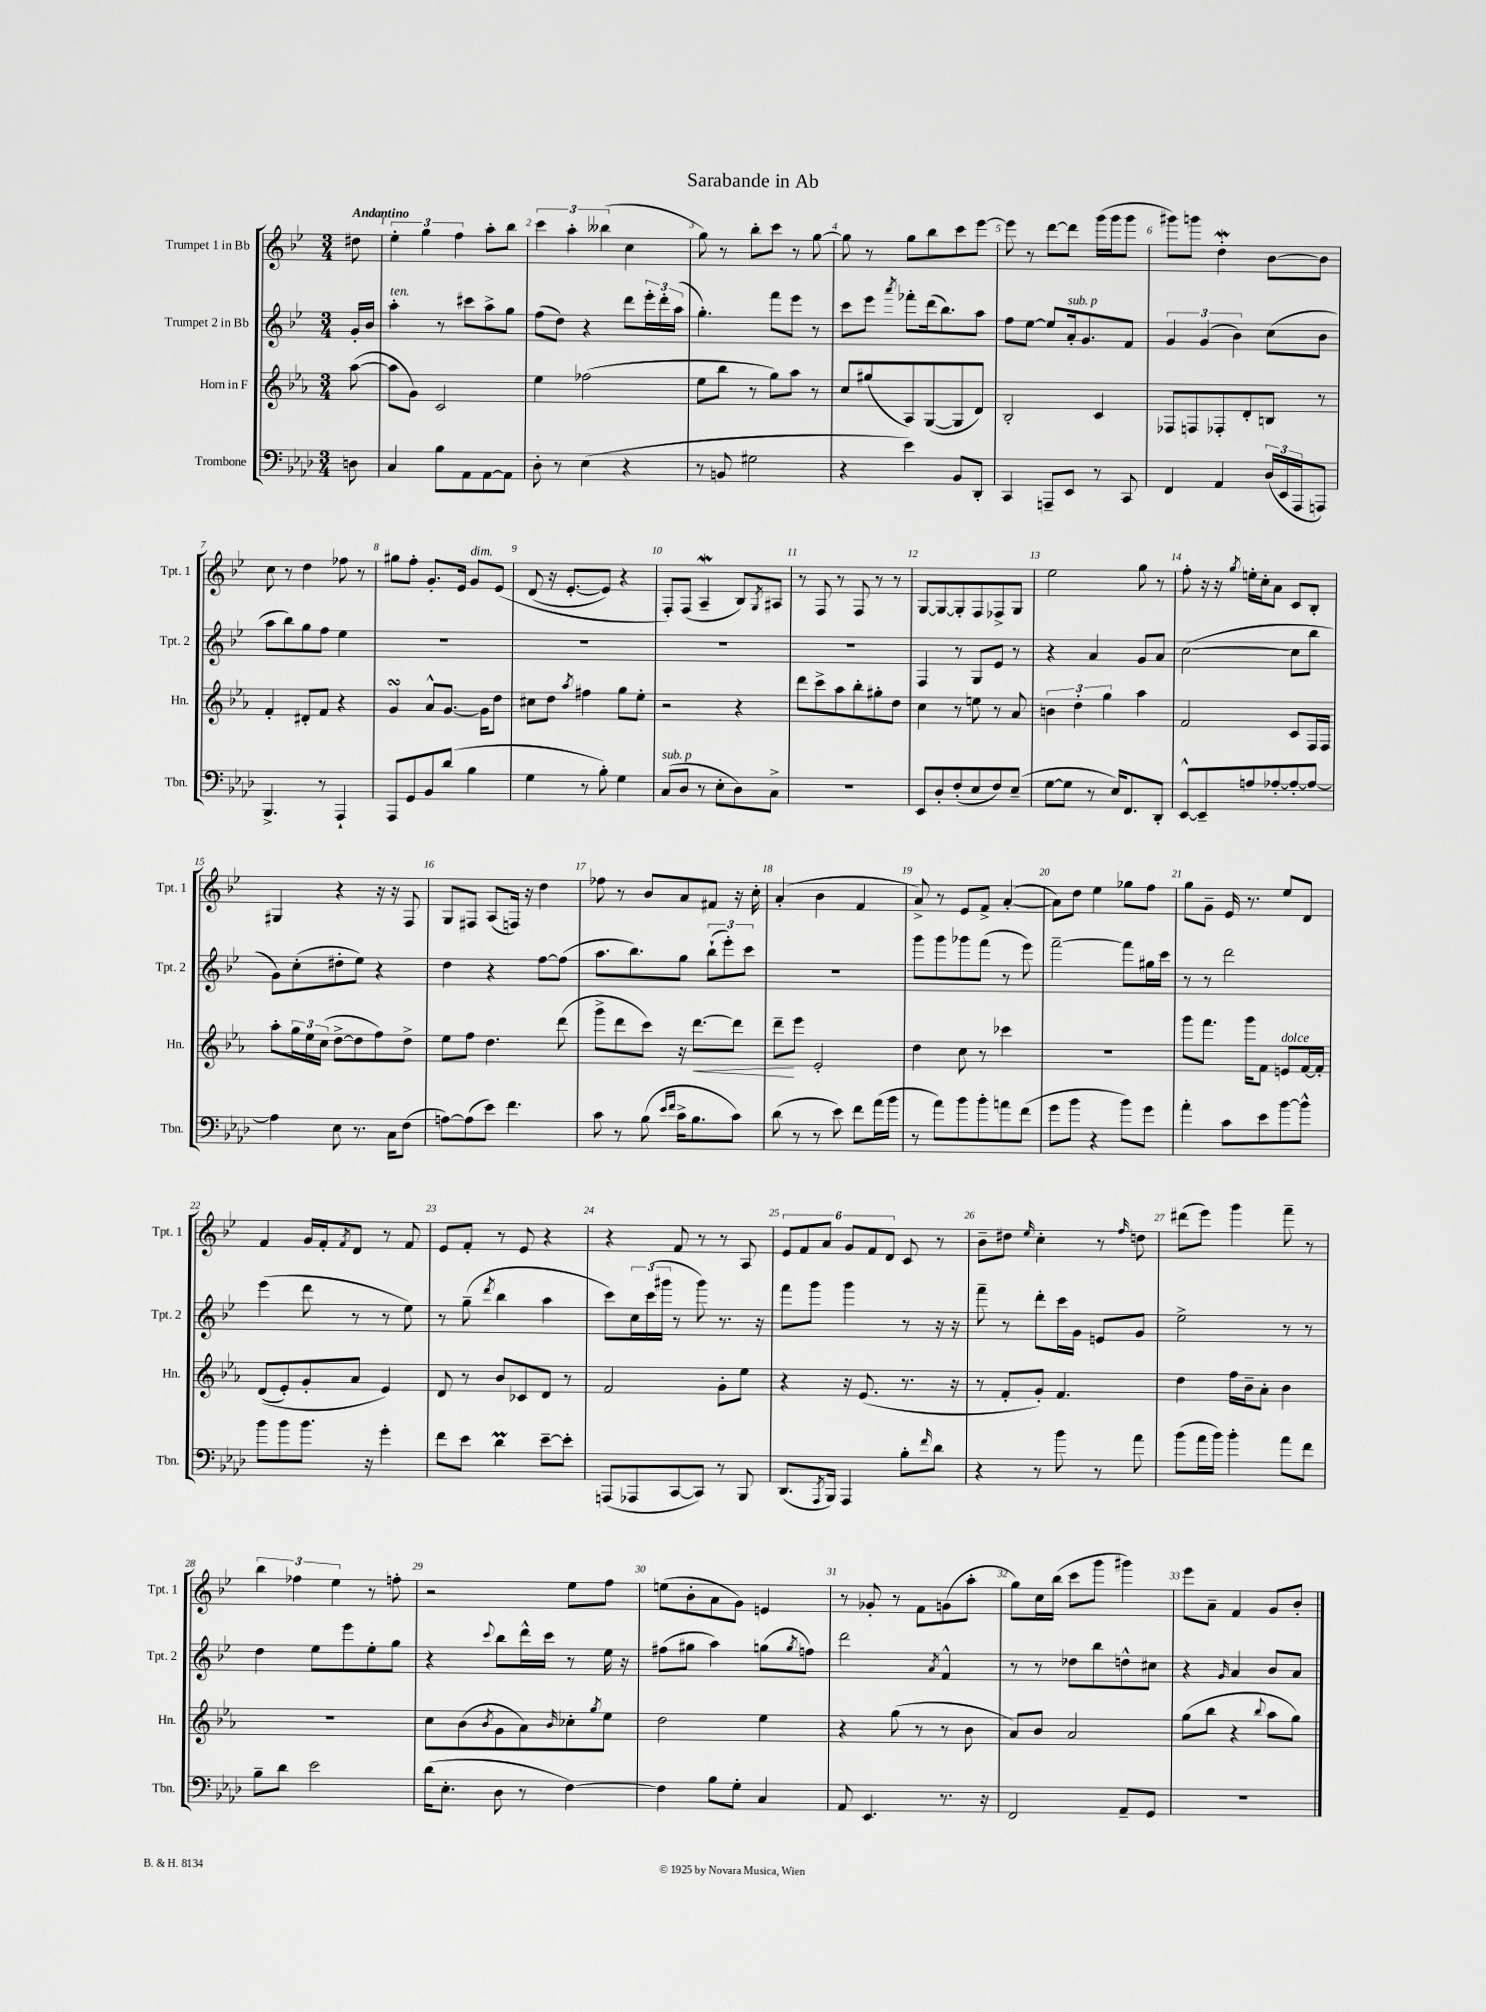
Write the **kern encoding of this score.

**kern	**kern	**kern	**kern
*staff4	*staff3	*staff2	*staff1
*clefF4	*clefG2	*clefG2	*clefG2
*k[b-e-a-d-]	*k[b-e-a-]	*k[b-e-]	*k[b-e-]
*M3/4	*M3/4	*M3/4	*M3/4
8D\	([8aa-\	16g'/LL	8dd#\
.	.	16b-/JJ	.
=	=	=	=
4C/	8aa-\]L	4aa'\	6ee-'\
.	8g\J)	.	.
.	.	.	6gg\
8B-\L	2c/	8r	.
.	.	.	6ff\
8AA-\	.	8ccc#\L	.
[8AA-\	.	8aa^\	8aa'\L
8AA-\]J	.	8gg\J	8bb-\J
=	=	=	=
8D-'\	4ee-\	(8ff\L	6ccc\
8r	.	8dd\J)	.
.	.	.	6aa'\
(4E-\	(2ff-\	4r	.
.	.	.	(6bb--\
4r	.	8ddd\L	4cc\
.	.	24eee-'\L	.
.	.	24ddd'\	.
.	.	(24aa\JJ	.
=	=	=	=
8r	8ee-\L	4.gg'\)	8gg\)
8BB/	8bb-\J	.	8r
2G#\	8r	.	8bb-'\L
.	8gg\L)	8fff\L	8ccc\J
.	8aa-\J	8eee-\J	8r
.	8r	8r	[8gg\
=	=	=	=
4r	8cc/L	8ccc\L	8gg\]
.	(8gg#/	8eee-\J	8r
.	.	8qaaa/	.
4e-\)	8A-/)	8fff-'\L	8gg\L
.	([8G/	(16ddd\k	8bb-\
.	.	8.bb-\)	.
8BB-/L	8G/]	.	8ccc\
8DD-'/J	8d/J)	8aa\J	[8eee-\J
=	=	=	=
4CC/	2B-'/	8ff\L	8eee-\]
.	.	[8ee-\J	8r
8AAA~/L	.	8ee-/]L	[8ddd\L
8EE-/J	.	16a'/k	8ddd\]J
.	.	8.g/	.
8r	4c/	.	(16ggg\LL
.	.	.	16ggg\J
8CC/	.	8f/J	8ggg\J
=	=	=	=
4FF/	8F-/L	6g/	8ggg#\L)
.	8F/	.	8ggg\J
.	.	(6g/	.
4AA-/	8F-'/	.	4dd'\
.	.	6b-\)	.
.	8d'/	.	.
(24D-/LL	8B/J	(8cc\L	[8b-\L
24EE-/	.	.	.
24AAA-/J	.	.	.
8AAA/J)	8r	8b-\J	8b-\]J
=	=	=	=
4.BBB-^/	4f'/	8aa\L	8cc\
.	.	8bb-\)	8r
.	8d#'/L	8gg\	4dd\
8r	8f/J	8ff\J	.
4AAA-`/	4r	4ee-\	8ff-\
.	.	.	8r
=	=	=	=
8AAA-/L	4g/	2.r	8gg#\L
8GG/	.	.	8ff'\J
8BB-/	8a-^^/L	.	8.g'/L
(8d-/J	[8.g/J	.	.
.	.	.	16e-/Jk
4B-\	.	.	8g/L
.	16g\]LK	.	.
.	8dd\J	.	&(8e-/J
=	=	=	=
4G\	8cc#\L	2.r	(8d/
.	8dd\J	.	16r
.	.	.	[8.e-'/L
.	8qaa-/	.	.
8r	4ff#\	.	.
8B-'\)	.	.	8e-/]J)
4G\	8gg\L	.	4r
.	8ee-'\J	.	.
=	=	=	=
(8C/L	2r	2.r	8F'/L&)
8D-/J	.	.	(8F/J
8r	.	.	4A~/
8E-'\L	.	.	.
8D-\)	4r	.	8B-/L)
.	.	.	8qG/
8C^\J	.	.	8A#/J
=	=	=	=
2.r	8ddd\L	2.r	8r
.	8ccc^\	.	8F/
.	8aa-\	.	8r
.	8bb-'\	.	8F/
.	8gg#'\	.	8r
.	8dd\J	.	8r
=	=	=	=
8EE-/L	4cc\	4F/	[8G/L
8D-'/	.	.	8G/_
(8F'/	8r	8r	8G'/]
8E-/	8ee\	8G/L	8F/
8F/)	8r	8e-/J	8F-^/
(8E-~/J	8a-/	8r	8G/J
=	=	=	=
[8G\L	6b\	4r	2ee-\
8G\]J	.	.	.
.	6dd'\	.	.
8r	.	4a/	.
.	6gg\	.	.
16E-/LK)	.	.	.
8.FF/	.	.	.
.	4aa-\	8g/L	8gg\
8DD-'/J	.	8a/J	8r
=	=	=	=
[8EE-^^/L	2f/	([2cc\	8ff'\
8EE-~/]	.	.	16r
.	.	.	16r
.	.	.	8qgg/
8A/	.	.	16ee'\LL
.	.	.	16cc'\J
[8A-'/	.	.	8a\J
8A-'/_	8c/L	8cc\]L	8c/L
8A-/_J	16F/L	8bb-\J	8B-'/J
.	16F/JJ	.	.
=	=	=	=
4A-\]	8aa-'\L	8g\L)	4G#/
.	24gg\L	(8cc'\	.
.	24ee-\	.	.
.	(24cc\JJ	.	.
8E-\	[8dd^\L	8dd#'\	4r
8.r	8dd\]	8ee-\J)	.
.	8ff\)	4r	16r
16C\LK	.	.	16r
(8F\J	8dd^\J	.	8F/
=	=	=	=
[8A\L)	8ee-\L	4dd\	8G/L
(8A\]	8ff\J	.	8F#/J
8e-\J)	4.dd\	4r	(8A/L
4.f\	.	.	16F/Jk)
.	.	.	16r
.	.	[8ff\L	4dd\
.	(8ddd\	(8ff\]J	.
=	=	=	=
8c\	8ggg^\L	8.aa\L	8ff-\
8r	8ddd\	.	8r
.	.	8.bb-\)	.
(8B-\	8ccc\J)	.	8b-/L
16qqe-/LL	.	.	.
16qqf/JJ	.	.	.
16c^\LK	16r	8gg\J	8a/
8.B-\	[8.ddd\L	.	.
.	.	(12bb-`\L	8f#/J
.	.	12eee-'\)	.
8c\J)	8ddd\]J	.	16r
.	.	12ccc\J	.
.	.	.	16cc'\
=	=	=	=
(8d-\	8ddd~\L	2.r	(4a'/
8r	8eee-\J	.	.
8r	2e-'/	.	4b-\
8e-\)	.	.	.
8f\L	.	.	4f/
(16a-\L	.	.	.
16b-\JJ	.	.	.
=	=	=	=
8r	4dd\	8ggg\L	8a^/)
8a-\L)	.	8ggg\	8r
8b-\	8cc\	8ggg-\	8e-/L
8b-'\	8r	(8fff\J	8f^/J
8a\	4ccc-\	8r	([4a'/
(8f\J	.	8eee-\)	.
=	=	=	=
8g\L	2.r	[2fff~\	8a\]L)
8b-\J	.	.	8dd\J
4r	.	.	4ee-\
8b-\L)	.	8fff\]L	8gg-\L
8g\J	.	16gg#\L	8ff\J
.	.	16ccc\JJ	.
=	=	=	=
4a-'\	8ggg\L	8r	8gg\L
.	8.fff\J	8r	8g~\J
8c\L	.	2ddd\	16e-/
.	16ggg\LK	.	8.r
8e-\	8f\J	.	.
[8b-\	8e/L	.	8ee-/L
8b-^^\]J	[16f/L	.	8d/J
.	16f'/]JJ	.	.
=	=	=	=
8b-\L	&((8d/L	(4eee-\	4f/
8b-\	8e-'/)	.	.
8.b-\J	8g'/	8ddd\	16g/LL
.	.	.	16f'/J
.	.	.	8qf/
.	8a-/J	8r	8d/J
16r	.	.	.
4g'\	4e-/&)	8r	8r
.	.	8ee-\)	8f/
=	=	=	=
8f\L	8d/	8r	8e-/L
8e-\J	8r	(8gg~\	8f'/J
.	.	8qddd/	.
4d-\	8b-/L	4bb-\	8r
.	8c-/	.	8e-/
[8e-~\L	8d/J	4aa\	4r
8e-'\]J	8r	.	.
=	=	=	=
(8AAA/L	2f/	8ccc\L)	4r
8AAA-/	.	24cc\L	.
.	.	(24ccc\	.
.	.	24ggg#\JJ	.
[8CC/	.	8r	8f/
8CC/]J)	.	8ggg#\)	8r
8r	8g'\L	8.r	8r
8BBB-/	8ee-\J	.	8A/
.	.	16r	.
=	=	=	=
(8.DD-/L	4r	8fff\L	12e-/L
.	.	.	12f/
.	.	8ggg\J	.
.	.	.	12a/J
8qAAA-/	.	.	.
16BBB-/Jk)	.	.	.
4AAA-/	16r	4ggg\	12g/L
.	(8.e-/	.	.
.	.	.	12f/
.	.	.	12d/J
8B-'\L	8.r	8r	8c/
16qqf/	.	.	.
8d-\J	.	16r	8r
.	16r	16r	.
=	=	=	=
4r	8r	8fff~\	8b-~\L
.	8f'/L	8r	8dd#\J
.	.	.	16qqee-/
8r	8g'/J)	8ddd'\L	4cc'\
8b-\	4.f/	16ccc\L	.
.	.	16g\JJ	.
8r	.	8e/L	8r
.	.	.	16qqff/
8a-\	.	8g/J	8dd\
=	=	=	=
(8b-\L	4dd\	2ee-^\	(8ddd#\L
16a-\L	.	.	8eee-\J)
16b-\JJ)	.	.	.
4b-'\	16ff\LL	.	4ggg\
.	16b-~\J	.	.
.	8a-'\J	.	.
8a-\L	4b-\	8r	8fff~\
8f\J	.	8r	8r
=	=	=	=
8B-~\L	2.r	4dd\	6bb-\
8d-\J	.	.	.
.	.	.	6ff-\
2e-\	.	8ee-\L	.
.	.	.	6ee-\
.	.	8eee-\	.
.	.	8ee-'\	8r
.	.	8gg\J	8ff'\
=	=	=	=
(16d-\LK	8cc\L	4r	2r
8.E-'\J	.	.	.
.	(8b-\	.	.
.	8qb-/	8qqccc/	.
8D-\	8g\	8bb-\L	.
8r	8a-\)	16ddd^^\L	.
.	.	16ccc\JJ	.
.	16qqb-/	.	.
[4F\)	8cc-'\	8r	8ee-\L
.	8qgg/	.	.
.	8ee-\J	16ee-\	8ff\J
.	.	16r	.
=	=	=	=
4F\]	2dd\	(8ff#\L	(8ee\L
.	.	8gg#\J	8b-'\
8B-\L	.	4aa\)	8a\
8G'\J	.	.	8g\J)
4C/	4ee-\	(8gg\L	4e/
.	.	8qgg/	.
.	.	8ff\J)	.
=	=	=	=
8AA-/	4r	2ddd\	8r
4.EE-/	.	.	8g-'/
.	(8gg\	.	8r
.	8r	.	8f\L
.	.	8qa/	.
8.r	8r	4f^^/	(8g\
.	8b-\	.	8aa'\J
16r	.	.	.
=	=	=	=
2FF/	8a-/L)	8r	8gg\L)
.	8b-/J	8r	16cc\L
.	.	.	(16bb-\JJ
.	2a-/	8dd-\L	8ccc\L
.	.	8bb-\	8ggg\J
8AA-~/L	.	8dd^^\	4ggg#\)
8GG/J	.	8cc#\J	.
=	=	=	=
2.r	(8gg\L	4r	8eee-\L
.	8bb-\J	.	8a~\J
.	.	16qqg/	.
.	4r	4a/	4f/
.	8qqbb-/	.	.
.	8aa-\L	8b-/L	8g/L
.	8gg\J)	8a/J	8b-'/J
==	==	==	==
*-	*-	*-	*-
